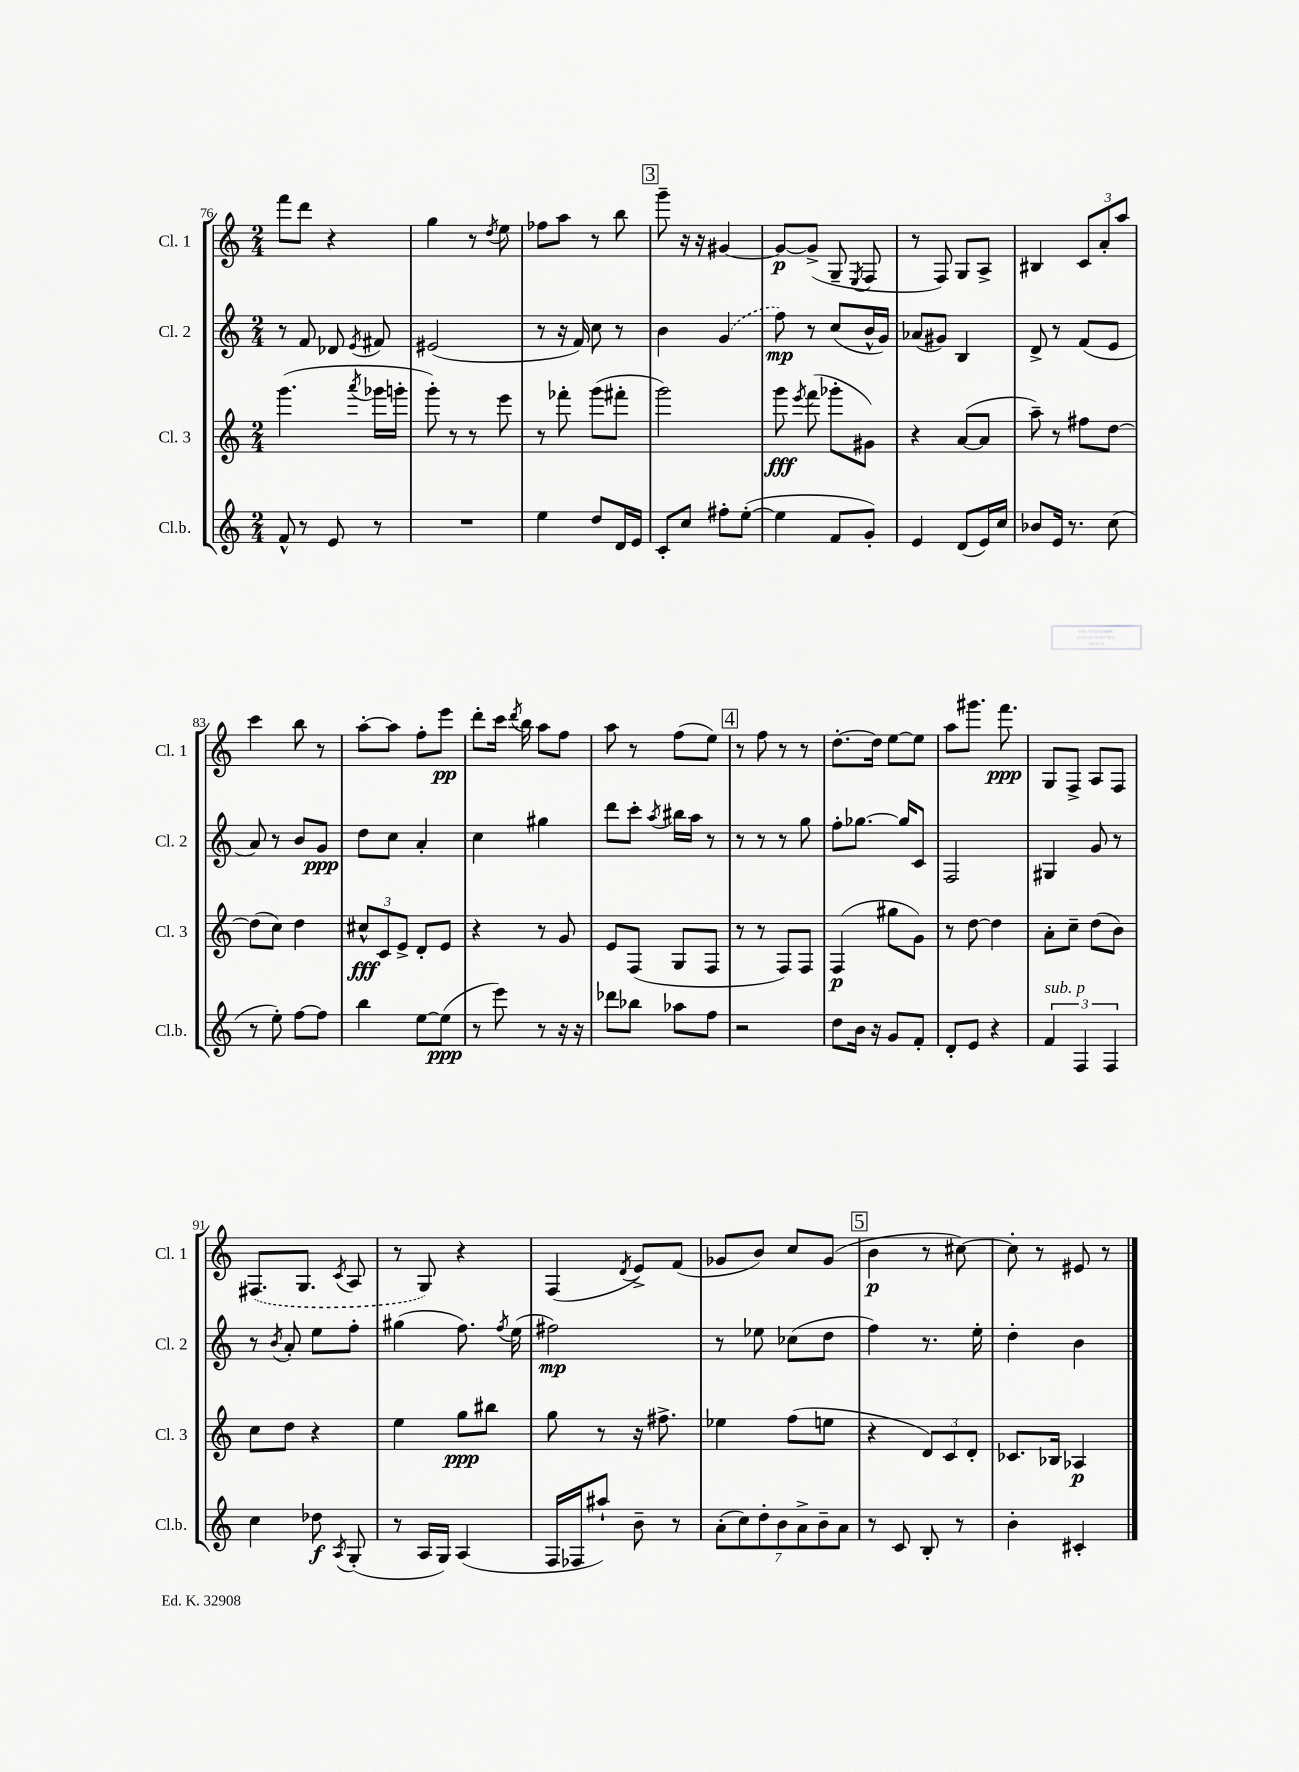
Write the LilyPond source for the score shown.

<<
\new StaffGroup <<
\new Staff = "s0" \with { instrumentName = "Cl. 1" shortInstrumentName = "Cl. 1" } {
    \clef treble \key c \major \numericTimeSignature \time 2/4
    \autoBeamOff f'''8[ d'''8] r4 |
    g''4 r8 \acciaccatura { d''8 } e''8 |
    fes''8[ a''8] r8 b''8 |
    \mark \markup { \box "3" } g'''8-- r16 r16 gis'4~ |
    gis'8[~\p gis'8]->( g8-- \acciaccatura { e8 } f8 |
    r8 f8) g8[ a8]-> |
    bis4 \tuplet 3/2 { c'8[ a'8-. a''8] } |
    c'''4 b''8 r8 |
    a''8[~-. a''8] f''8[-. e'''8]\pp |
    d'''8[-. c'''16] \acciaccatura { d'''8 } b''16 a''8[ f''8] |
    a''8 r8 f''8[( e''8]) |
    \mark \markup { \box "4" } r8 f''8 r8 r8 |
    d''8.[~-. d''16] e''8[~ e''8] |
    a''8[ gis'''8.] f'''8.\ppp |
    g8[ f8]-> a8[ f8] |
    \once \slurDashed fis8.[( g8.] \acciaccatura { c'8 } a8 |
    r8 g8) r4 |
    f4( \acciaccatura { d'8 } e'8[->) f'8]( |
    ges'8[ b'8]) c''8[ ges'8]( |
    \mark \markup { \box "5" } b'4\p r8 cis''8~) |
    cis''8-. r8 eis'8 r8 \bar "|." |
}
\new Staff = "s1" \with { instrumentName = "Cl. 2" shortInstrumentName = "Cl. 2" } {
    \clef treble \key c \major \numericTimeSignature \time 2/4
    \autoBeamOff r8 f'8 des'8 \acciaccatura { e'8 } fis'8 |
    eis'2( |
    r8 r16 f'16) c''8 r8 |
    \mark \markup { \box "3" } b'4 \once \slurDashed g'4( |
    f''8\mp) r8 c''8[( b'16-^ g'16]) |
    aes'8[( gis'8]) b4 |
    d'8-> r8 f'8[( e'8] |
    a'8) r8 b'8[ g'8]\ppp |
    d''8[ c''8] a'4-. |
    c''4 gis''4 |
    d'''8[ c'''8]-. \acciaccatura { a''8 } bis''16[ a''16] r8 |
    \mark \markup { \box "4" } r8 r8 r8 g''8 |
    f''8[-. ges''8.]~ ges''16[ c'8] |
    f2 |
    gis4 g'8 r8 |
    r8 \acciaccatura { b'8 } a'8-. e''8[ f''8]-. |
    gis''4( f''8.) \acciaccatura { f''8 } e''16( |
    fis''2\mp) |
    r8 ees''8 ces''8[( d''8] |
    \mark \markup { \box "5" } f''4) r8. e''16-. |
    d''4-. b'4 \bar "|." |
}
\new Staff = "s2" \with { instrumentName = "Cl. 3" shortInstrumentName = "Cl. 3" } {
    \clef treble \key c \major \numericTimeSignature \time 2/4
    \autoBeamOff g'''4.( \acciaccatura { a'''8 } ges'''16[ g'''16]-. |
    g'''8-.) r8 r8 e'''8 |
    r8 fes'''8-. g'''8[( fis'''8]-. |
    \mark \markup { \box "3" } g'''2) |
    g'''8\fff \acciaccatura { e'''8 } f'''8( ges'''8[-. gis'8]) |
    r4 a'8[~( a'8] |
    a''8--) r8 fis''8[ d''8]~ |
    d''8[( c''8]) d''4 |
    \tuplet 3/2 { cis''8[-^\fff c'8 e'8]-> } d'8[-. e'8] |
    r4 r8 g'8 |
    e'8[ f8]( g8[ f8] |
    \mark \markup { \box "4" } r8 r8 f8[) f8] |
    f4\p( gis''8[ g'8]) |
    r8 d''8~ d''4 |
    a'8[-. c''8]-- d''8[( b'8]) |
    c''8[ d''8] r4 |
    e''4 g''8[\ppp bis''8] |
    g''8 r8 r16 fis''8.-> |
    ees''4 f''8[( e''8] |
    \mark \markup { \box "5" } r4 \tuplet 3/2 { d'8[) c'8 d'8]-. } |
    ces'8.[ bes16] aes4\p \bar "|." |
}
\new Staff = "s3" \with { instrumentName = "Cl.b." shortInstrumentName = "Cl.b." } {
    \clef treble \key c \major \numericTimeSignature \time 2/4
    \autoBeamOff f'8-^ r8 e'8 r8 |
    R2 |
    e''4 d''8[ d'16 e'16] |
    \mark \markup { \box "3" } c'8[-. c''8] fis''8[-. e''8]~-.( |
    e''4 f'8[ g'8]-.) |
    e'4 d'8[( e'16) c''16] |
    bes'8[ e'16] r8. c''8( |
    r8 e''8-.) f''8[~ f''8] |
    b''4 e''8[~ e''8]\ppp( |
    r8 e'''8) r8 r16 r16 |
    des'''8[ bes''8] aes''8[ f''8] |
    \mark \markup { \box "4" } r2 |
    d''8[ b'16] r16 g'8[ f'8]-. |
    d'8[-. e'8] r4 |
    \tuplet 3/2 { f'4^\markup { \italic "sub. p" } f4 f4 } |
    c''4 des''8\f \acciaccatura { a8 } g8-.( |
    r8 a16[ g16]) a4( |
    f16[ fes16 ais''8]-!) b'8-- r8 |
    \tuplet 7/4 { a'8[-.( c''8) d''8-. b'8 a'8-> b'8-- a'8] } |
    \mark \markup { \box "5" } r8 c'8 b8-. r8 |
    b'4-. cis'4-. \bar "|." |
}
>>
>>
\layout { \context { \Score currentBarNumber = #76 } }
